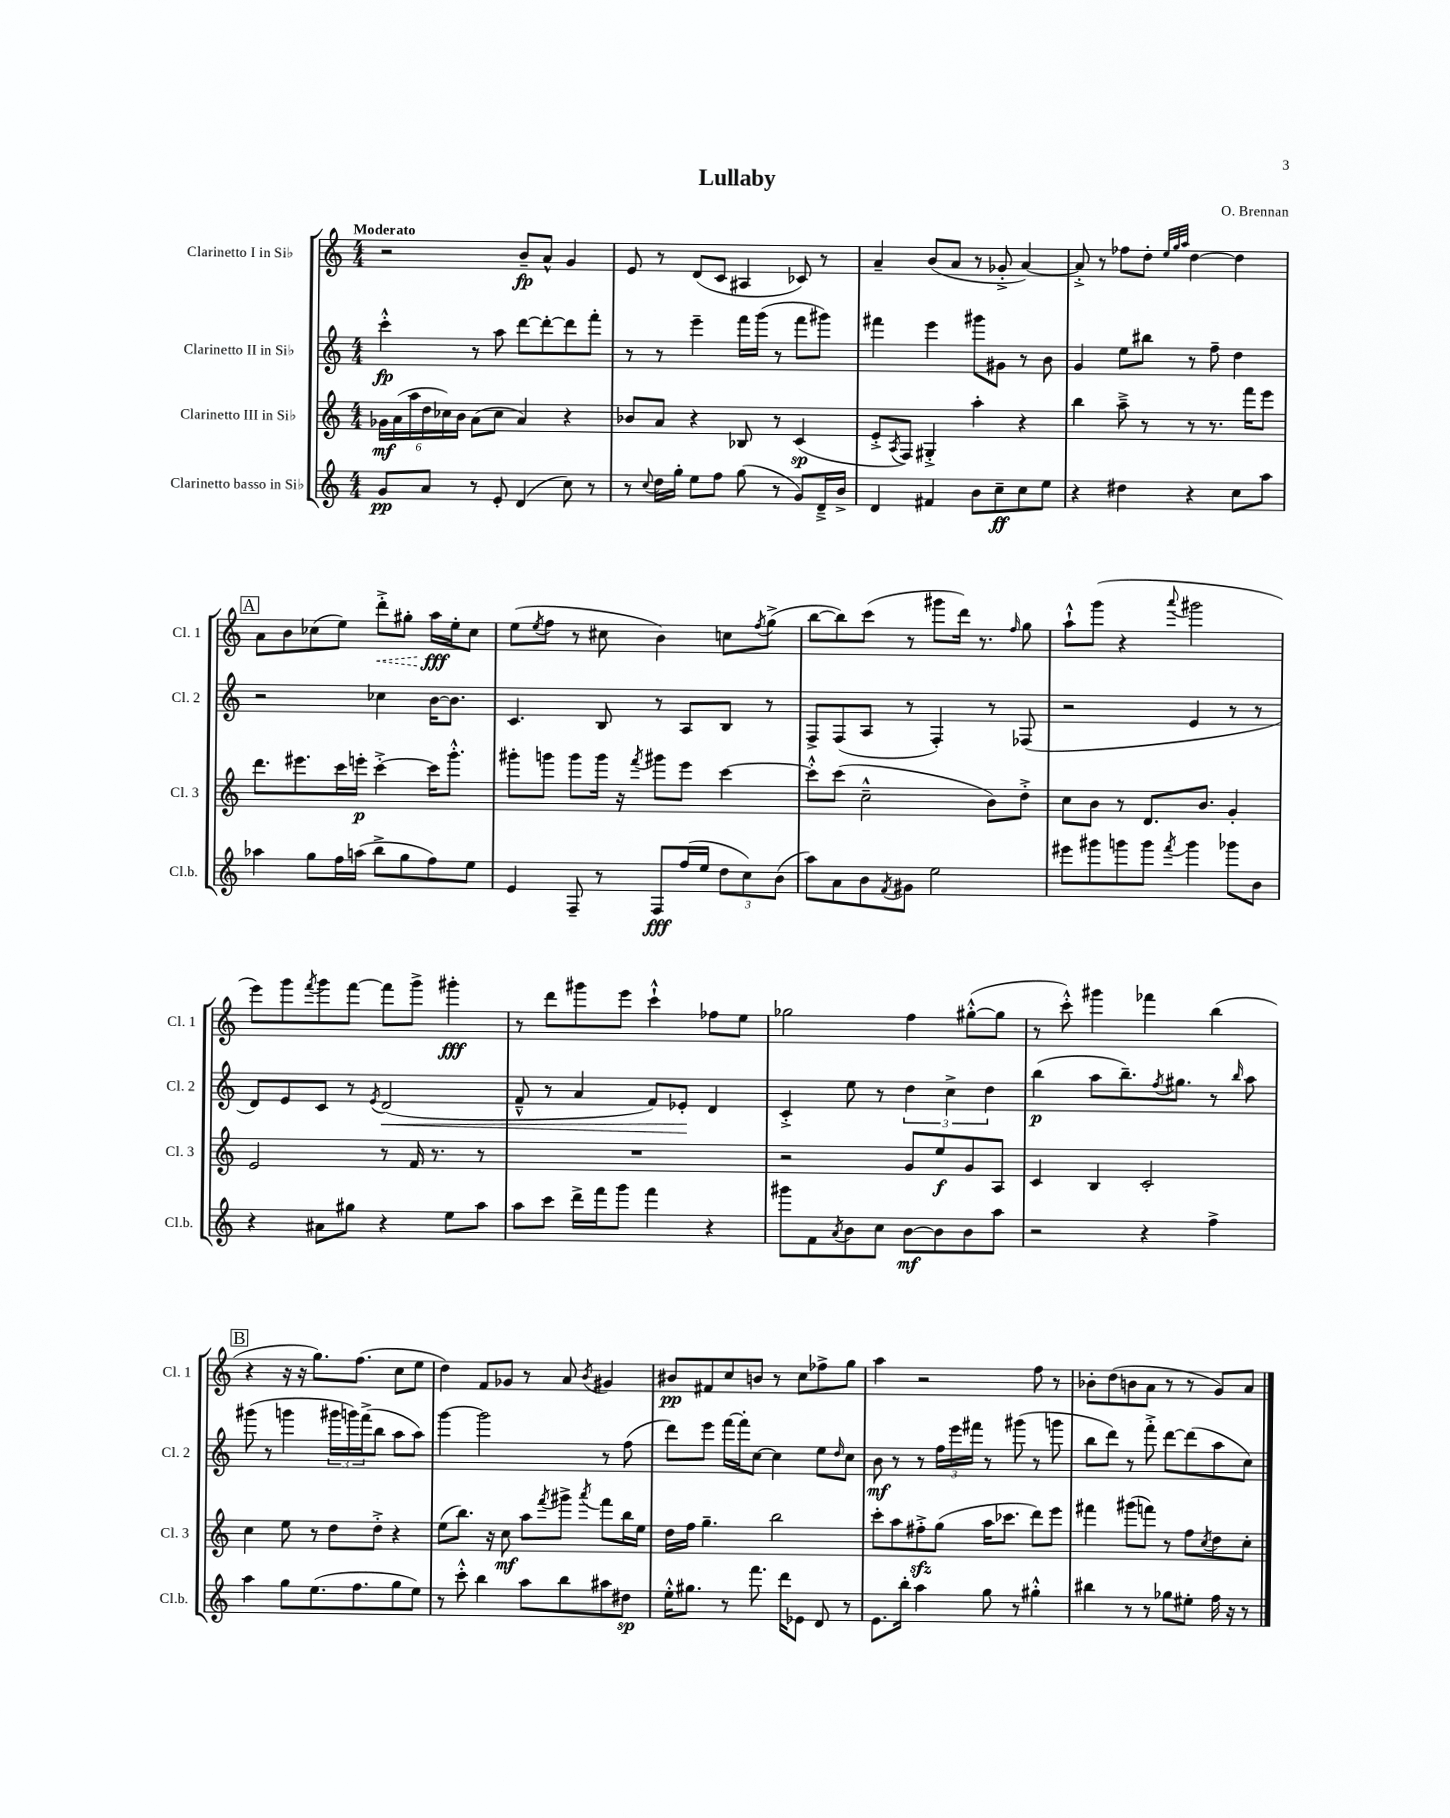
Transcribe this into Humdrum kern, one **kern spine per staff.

**kern	**dynam	**kern	**dynam	**kern	**dynam	**kern	**dynam
*part4	*part4	*part3	*part3	*part2	*part2	*part1	*part1
*staff4	*staff4	*staff3	*staff3	*staff2	*staff2	*staff1	*staff1
*I"Clarinetto basso in Si♭	*	*I"Clarinetto III in Si♭	*	*I"Clarinetto II in Si♭	*	*I"Clarinetto I in Si♭	*
*I'Cl.b.	*	*I'Cl. 3	*	*I'Cl. 2	*	*I'Cl. 1	*
*clefG2	*	*clefG2	*	*clefG2	*	*clefG2	*
*k[]	*	*k[]	*	*k[]	*	*k[]	*
*M4/4	*	*M4/4	*	*M4/4	*	*M4/4	*
=1	=1	=1	=1	=1	=1	=1	=1
!	!	!	!	!	!	!LO:TX:a:B:t=Moderato	!
8g/L	pp	24g-X\LL	mf	4ccc'^^\	fp	2r	.
.	.	(24a\	.	.	.	.	.
.	.	24aa\	.	.	.	.	.
8a/J	.	24dd\	.	.	.	.	.
.	.	24cc-X\)	.	.	.	.	.
.	.	24b\JJ	.	.	.	.	.
8r	.	(8a\L	.	8r	.	.	.
8e'/	.	8cc-\J	.	8aa\	.	.	.
(4d/	.	4a/)	.	[8ddd\L	.	8b~/L	fp
.	.	.	.	8ddd'\_	.	8a^^/J	.
8cc\)	.	4r	.	8ddd\]	.	4g/	.
8r	.	.	.	8fff'\J	.	.	.
=2	=2	=2	=2	=2	=2	=2	=2
8r	.	8b-X/L	.	8r	.	8e/	.
8qqcc/	.	.	.	.	.	.	.
16dd\LL	.	8a/J	.	8r	.	8r	.
16gg'\JJ	.	.	.	.	.	.	.
8ee\L	.	4r	.	4eee~\	.	(8d/L	.
8ff\J	.	.	.	.	.	8c/J	.
(8gg\	.	8B-X/	.	16fff\LL	.	4A#X/	.
.	.	.	.	(16ggg\JJ	.	.	.
8r	.	8r	.	8r	.	.	.
8g/L)	.	(4c/	sp	8fff\L	.	8c-X/)	.
16d~^/L	.	.	.	8ggg#X\J)	.	8r	.
16b^/JJ	.	.	.	.	.	.	.
=3	=3	=3	=3	=3	=3	=3	=3
4d/	.	8e'^/L	.	4fff#X\	.	4a~/	.
.	.	8qA/	.	.	.	.	.
.	.	8F/J)	.	.	.	.	.
4f#X/	.	4G#X'^/	.	4eee\	.	(8b/L	.
.	.	.	.	.	.	8a/J	.
8b\L	.	4aa'\	.	8ggg#X\L	.	8r	.
8cc~\	ff	.	.	8g#X\J	.	8g-X'^/	.
8cc\	.	4r	.	8r	.	[4a/)	.
8ee\J	.	.	.	8b\	.	.	.
=4	=4	=4	=4	=4	=4	=4	=4
4r	.	4bb\	.	4g/	.	8a'^/]	.
.	.	.	.	.	.	8r	.
4dd#X\	.	8aa~^\	.	8ee\L	.	8ff-X\L	.
.	.	8r	.	8bb#X\J	.	8dd'\J	.
.	.	.	.	.	.	32qqee/LLL	.
.	.	.	.	.	.	32qqgg/	.
.	.	.	.	.	.	32qqaa/JJJ	.
4r	.	8r	.	8r	.	[4dd\	.
.	.	8.r	.	8ff~\	.	.	.
8cc\L	.	.	.	4dd\	.	4dd\]	.
.	.	16fff\KL	.	.	.	.	.
8aa\J	.	8eee\J	.	.	.	.	.
!!LO:LB:g=z
!!LO:REH:place=s1:t=A
=5	=5	=5	=5	=5	=5	=5	=5
4aa-X\	.	8.ddd\L	.	2r	.	8a\L	.
.	.	.	.	.	.	8b\	.
.	.	8.eee#X\	.	.	.	.	.
8gg\L	.	.	.	.	.	(8cc-X\	.
16ff\L	.	16ccc\L	.	.	.	8ee\J)	.
(16aan\JJ	.	16eeen'\JJ	p	.	.	.	.
!	!	!	!	!	!	!	!LO:HP:b
8bb^\L	.	[4ccc'^\	.	4cc-X\	.	8ddd'^\L	<
8gg\	.	.	.	.	.	8gg#X'\J	.
8ff\)	.	16ccc\KL]	.	[16b\KL	.	16aa\LL	fff
.	.	8.ggg'^^\J	.	8.b\J]	.	16ee'\J	[
8ee\J	.	.	.	.	.	8cc-\J	.
=6	=6	=6	=6	=6	=6	=6	=6
4e/	.	8ggg#X'\L	.	4.c/	.	(8ee\L	.
.	.	.	.	.	.	8qee/	.
.	.	8gggn\J	.	.	.	8ff\J	.
8F~/	.	8ggg\L	.	.	.	8r	.
8r	.	16ggg\Jk	.	8B/	.	8cc#X\	.
.	.	16r	.	.	.	.	.
.	.	8qfff/	.	.	.	.	.
8F/L	fff	8ggg#X\L	.	8r	.	4b\)	.
(16ff/L	.	8eee\J	.	8A/L	.	.	.
16ee/JJ	.	.	.	.	.	.	.
12dd\L	.	[4ccc\	.	8B/J	.	8ccn\L	.
12cc\)	.	.	.	.	.	.	.
.	.	.	.	.	.	8qff/	.
.	.	.	.	8r	.	(8gg^\J	.
(12b\J	.	.	.	.	.	.	.
=7	=7	=7	=7	=7	=7	=7	=7
8aa\L)	.	8ccc'^^\L]	.	8F^/L	.	[8bb\L	.
8a\	.	(8ccc\J	.	(8F/	.	8bb\])	.
8b\	.	2cc~^^\	.	8A/J	.	(8ccc\J	.
8qf/	.	.	.	.	.	.	.
8g#X\J	.	.	.	8r	.	8r	.
2ee\	.	.	.	4F'/)	.	8ggg#X\L	.
.	.	.	.	.	.	16ddd\Jk)	.
.	.	.	.	.	.	8.r	.
.	.	8b\L)	.	8r	.	.	.
.	.	.	.	.	.	16qqff/	.
.	.	8dd'^\J	.	(8F-X/	.	8gg\	.
=8	=8	=8	=8	=8	=8	=8	=8
8eee#X\L	.	8cc\L	.	2r	.	8aa`^^\L	.
8ggg#X\	.	8b\J	.	.	.	(8ggg\J	.
8gggn\	.	8r	.	.	.	4r	.
8ggg\J	.	8.d/L	.	.	.	.	.
8qfff/	.	.	.	.	.	8qqaaa/	.
4ggg\	.	.	.	4e/	.	2ggg#X\	.
.	.	8.b/J	.	.	.	.	.
8ggg-X\L	.	4g'/	.	8r	.	.	.
8b\J	.	.	.	8r	.	.	.
!!LO:LB:g=z
=9	=9	=9	=9	=9	=9	=9	=9
4r	.	2e/	.	8d/L)	.	8eee\L)	.
.	.	.	.	8e/	.	8ggg\	.
.	.	.	.	.	.	8qfff/	.
8a#X\L	.	.	.	8c/J	.	8ggg\	.
8gg#X\J	.	.	.	8r	.	[8fff\J	.
.	.	.	.	8qe/	.	.	.
!	!	!	!	!	!LO:HP:b	!	!
4r	.	8r	.	(2d/	<	8fff\L]	.
.	.	16f/	.	.	.	8ggg^\J	.
.	.	8.r	.	.	.	.	.
8ee\L	.	.	.	.	.	4ggg#X'\	fff
8aa\J	.	8r	.	.	.	.	.
=10	=10	=10	=10	=10	=10	=10	=10
8aa\L	.	1r	.	8f~^^/	.	8r	.
8ccc\J	.	.	.	8r	.	8ddd\L	.
16ddd^\LL	.	.	.	4a/	.	8ggg#X\	.
16fff\J	.	.	.	.	.	.	.
8ggg\J	.	.	.	.	.	8eee\J	.
4fff\	.	.	.	8f/L)	.	4ccc`^^\	.
.	.	.	.	8e-X'/J	.	.	.
4r	.	.	.	4d/	[	8ff-X\L	.
.	.	.	.	.	.	8ee\J	.
=11	=11	=11	=11	=11	=11	=11	=11
8ggg#X\L	.	2r	.	4c'^/	.	2gg-X\	.
8f\	.	.	.	.	.	.	.
8qa/	.	.	.	.	.	.	.
8b\	.	.	.	8ee\	.	.	.
8cc\J	.	.	.	8r	.	.	.
[8b\L	mf	8g/L	.	6dd\	.	4ff\	.
8b\]	.	8ee/	f	.	.	.	.
.	.	.	.	6cc^\	.	.	.
8b\	.	8g/	.	.	.	([8gg#X'^^\L	.
.	.	.	.	6dd\	.	.	.
8aa\J	.	8A/J	.	.	.	8gg#\J]	.
=12	=12	=12	=12	=12	=12	=12	=12
2r	.	4c/	.	(4bb\	p	8r	.
.	.	.	.	.	.	8ccc'^^\)	.
.	.	4B/	.	8aa\L	.	4ggg#X\	.
.	.	.	.	8.bb~\)	.	.	.
4r	.	2c'/	.	.	.	4fff-X\	.
.	.	.	.	8qff/	.	.	.
.	.	.	.	8.gg#X\J	.	.	.
4ff^\	.	.	.	8r	.	(4bb\	.
.	.	.	.	16qqbb/	.	.	.
.	.	.	.	8aa\	.	.	.
!!LO:LB:g=z
!!LO:REH:place=s1:t=B
=13	=13	=13	=13	=13	=13	=13	=13
4aa\	.	4cc\	.	(8ggg#X\	.	4r	.
.	.	.	.	8r	.	.	.
8gg\L	.	8ee\	.	4gggn\	.	16r	.
.	.	.	.	.	.	16r	.
(8.ee\	.	8r	.	.	.	8.gg\L)	.
.	.	8dd\L	.	24ggg#X\LL	.	.	.
.	.	.	.	24gggn\)	.	.	.
8.ff\	.	.	.	.	.	(8.ff\J	.
.	.	.	.	(24fff^\J	.	.	.
.	.	8dd'^\J	.	8bb\J	.	.	.
8gg\	.	4r	.	8aa\L	.	8cc\L	.
8ee\J)	.	.	.	8aa\J)	.	8ee\J	.
=14	=14	=14	=14	=14	=14	=14	=14
8r	.	(8ee\L	.	[4ggg\	.	4dd\)	.
8ccc'^^\	.	8.bb\J)	.	.	.	.	.
4bb\	.	.	.	2ggg\]	.	8f/L	.
.	.	16r	.	.	.	.	.
.	.	8cc\	mf	.	.	8g-X/J	.
8aa\L	.	8aa\L	.	.	.	8r	.
.	.	8qfff/	.	.	.	.	.
8bb\	.	8ggg#X^\J	.	.	.	8a/	.
.	.	8qaaa/	.	.	.	8qb/	.
8aa#X\	.	8fff\L	.	8r	.	4g#X/	.
8dd#X\J	sp	16bb\L	.	(8ff\	.	.	.
.	.	16ee\JJ	.	.	.	.	.
=15	=15	=15	=15	=15	=15	=15	=15
16ee'^^\KL	.	16dd\LL	.	8ddd\L)	.	8b#X/L	pp
8.gg#X\J	.	16ff\JJ	.	.	.	.	.
.	.	4.gg~\	.	8eee\J	.	8f#X/	.
8r	.	.	.	[16fff\LL	.	8cc/	.
.	.	.	.	16fff'\J]	.	.	.
8.fff\	.	.	.	[8cc\J	.	8bn/J	.
.	.	2bb\	.	4cc\]	.	8r	.
16ddd\KL	.	.	.	.	.	.	.
8e-X\J	.	.	.	.	.	8cc\L	.
8d/	.	.	.	8ee\L	.	8ff-X^\	.
.	.	.	.	16qqdd/	.	.	.
8r	.	.	.	8cc\J	.	8gg\J	.
=16	=16	=16	=16	=16	=16	=16	=16
8.e\L	.	8ccc'\L	.	8b\	mf	4aa\	.
.	.	8aa\	.	8r	.	.	.
16bb'\Jk	.	.	.	.	.	.	.
4aa\	.	8ff#Xzz'^\	.	8r	.	2r	.
.	.	(8gg\J	.	24ff\LL	.	.	.
.	.	.	.	24eee\	.	.	.
.	.	.	.	24fff#X\JJ	.	.	.
8gg\	.	16aa\KL	.	8r	.	.	.
.	.	8.ccc-X\J	.	.	.	.	.
8r	.	.	.	(8ggg#X\	.	.	.
4gg#X'^^\	.	8ddd\L)	.	8r	.	8ff\	.
.	.	8eee\J	.	8gggn\	.	8r	.
=17	=17	=17	=17	=17	=17	=17	=17
4bb#X\	.	4fff#X\	.	8bb\L	.	8b-X'\L	.
.	.	.	.	8ddd\J)	.	(8dd\	.
8r	.	(8ggg#X\L	.	8r	.	8bn\	.
8r	.	8fffn\J)	.	8fff'^\	.	8a\J	.
8gg-X\L	.	8r	.	[8ddd\L	.	8r	.
8ee#X'\J	.	8ff\L	.	(8ddd\]	.	8r	.
.	.	8qcc/	.	.	.	.	.
16ff\	.	8dd\	.	8aa\	.	8g/L)	.
16r	.	.	.	.	.	.	.
8r	.	8cc'\J	.	8cc\J)	.	8a/J	.
==	==	==	==	==	==	==	==
*-	*-	*-	*-	*-	*-	*-	*-
